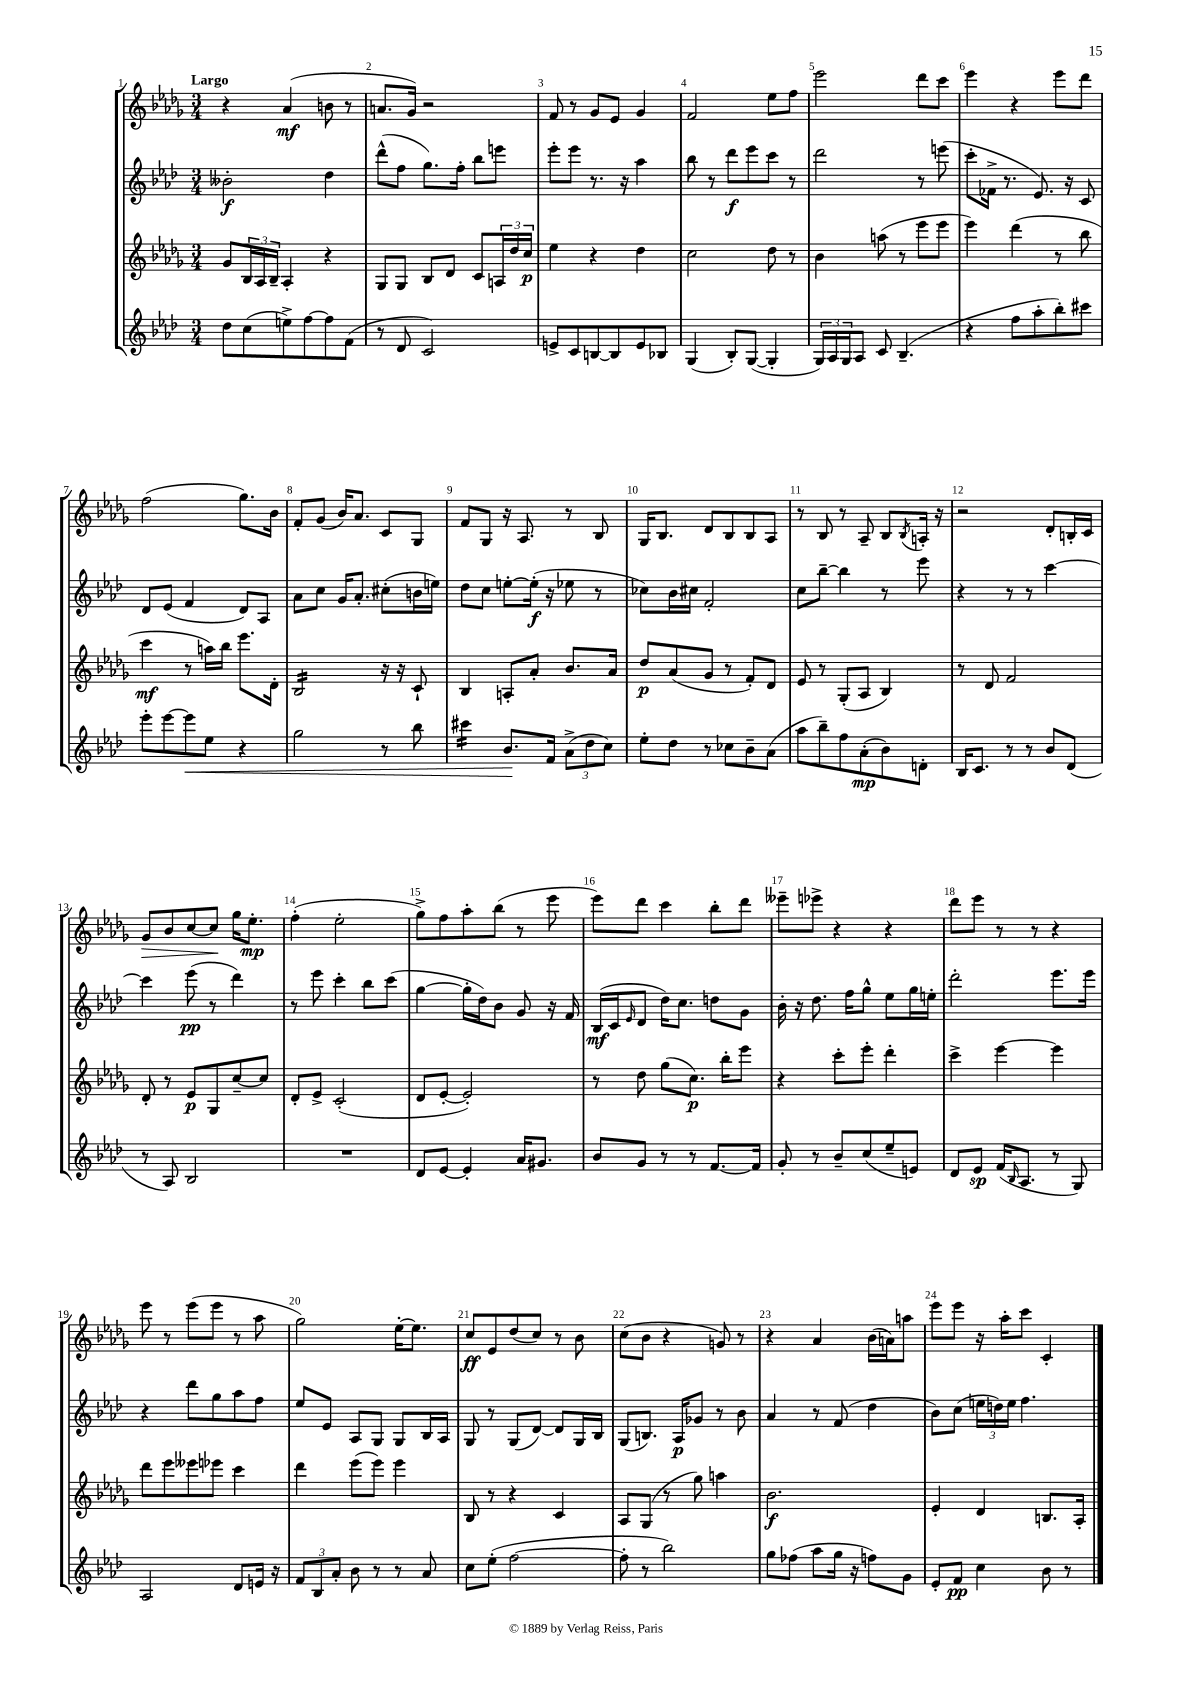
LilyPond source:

<<
\new StaffGroup <<
\new Staff = "s0" {
    \clef treble \key des \major \numericTimeSignature \time 3/4 \tempo "Largo"
    r4 aes'4\mf( b'8 r8 |
    a'8. ges'16) r2 |
    f'8 r8 ges'8 ees'8 ges'4 |
    f'2 ees''8 f''8 |
    ees'''2 des'''8 c'''8 |
    ees'''4 r4 ees'''8 des'''8 |
    f''2( ges''8.) bes'16 |
    f'8-. ges'8( bes'16) aes'8. c'8 ges8 |
    f'8 ges8 r16 aes8. r8 bes8 |
    ges16 bes8. des'8 bes8 bes8 aes8 |
    r8 bes8 r8 aes8-- bes8 \acciaccatura { bes8 } a16-. r16 |
    r2 des'8-. b16-. c'16 |
    ges'8\> bes'8 c''8~ c''8\! ges''16 ees''8.-.\mp |
    f''4-.( ees''2-. |
    ges''8->) f''8 aes''8-. bes''8( r8 ees'''8 |
    ees'''8) des'''8 c'''4 bes''8-. des'''8 |
    eeses'''8-- ees'''8-> r4 r4 |
    des'''8 ees'''8 r8 r8 r4 |
    ees'''8 r8 ees'''8( ees'''8 r8 aes''8 |
    ges''2) ees''16~-. ees''8. |
    c''8\ff ees'8 des''8( c''8) r8 bes'8 |
    c''8( bes'8 r4 g'8) r8 |
    r4 aes'4 bes'16( a'16) a''8 |
    ees'''8 ees'''8 r16 aes''16-. c'''8 c'4-. \bar "|." |
}
\new Staff = "s1" {
    \clef treble \key aes \major \numericTimeSignature \time 3/4
    beses'2-.\f des''4 |
    des'''8-^( f''8 g''8.) f''16-. bes''8 e'''8 |
    ees'''8-. ees'''8 r8. r16 aes''4 |
    bes''8 r8 des'''8\f ees'''8 c'''8 r8 |
    des'''2 r8 e'''8( |
    c'''8-. fes'16-> r8. ees'8.) r16 c'8 |
    des'8 ees'8( f'4 des'8) aes8 |
    aes'8 c''8 g'16 aes'8.-. cis''8-.( b'16 e''16) |
    des''8 c''8 e''8~-. e''16-.\f( r16 ees''8 r8 |
    ces''8) bes'16 cis''16 f'2-. |
    c''8 bes''8~-- bes''4 r8 ees'''8 |
    r4 r8 r8 c'''4~ |
    c'''4 ees'''8\pp( r8 des'''4) |
    r8 ees'''8 c'''4-. bes''8 c'''8( |
    g''4~ g''16-. des''16) bes'8 g'8 r16 f'16 |
    bes16\mf( c'16 \grace { ees'16 } des'8 des''16) c''8. d''8 g'8 |
    bes'16-. r16 des''8. f''16 g''8-^ ees''8 g''16 e''16-. |
    des'''2-. ees'''8. ees'''16 |
    r4 des'''8 g''8 aes''8 f''8 |
    ees''8 ees'8 aes8 g8 g8 bes16 aes16 |
    g8 r8 g8( des'8~) des'8 g16 bes16 |
    g8( b8.) aes16\p ges'8 r8 bes'8 |
    aes'4 r8 f'8( des''4 |
    bes'8) c''8( \tuplet 3/2 { e''16 d''16) e''16 } f''4. \bar "|." |
}
\new Staff = "s2" {
    \clef treble \key des \major \numericTimeSignature \time 3/4
    ges'8 \tuplet 3/2 { bes16 aes16 bes16-- } aes4-. r4 |
    ges8 ges8 bes8 des'8 c'8 \tuplet 3/2 { a16 des''16 c''16\p } |
    ees''4 r4 des''4 |
    c''2 des''8 r8 |
    bes'4 a''8( r8 ees'''8 ees'''8 |
    ees'''4) des'''4( r8 bes''8 |
    c'''4\mf r8 a''16) bes''16 ees'''8. des'16-. |
    bes2:16 r16 r16 c'8-! |
    bes4 a8-. aes'8-. bes'8. aes'16 |
    des''8\p aes'8( ges'8 r8 f'8-.) des'8 |
    ees'8 r8 ges8-.( aes8 bes4) |
    r8 des'8 f'2 |
    des'8-. r8 ees'8\p ges8 c''8~-- c''8 |
    des'8-. ees'8-> c'2-.( |
    des'8 ees'8~-. ees'2-.) |
    r8 des''8 ges''8( c''8.\p) bes''16-. ees'''8 |
    r4 c'''8-. ees'''8-. des'''4-. |
    c'''4-> ees'''4~ ees'''4 |
    des'''8 ees'''8 eeses'''8 ees'''8 c'''4 |
    des'''4 ees'''8( ees'''8) ees'''4 |
    bes8 r8 r4 c'4 |
    aes8 ges8( r8 ges''8) a''4 |
    bes'2.\f |
    ees'4-. des'4 b8. aes16-. \bar "|." |
}
\new Staff = "s3" {
    \clef treble \key aes \major \numericTimeSignature \time 3/4
    des''8 c''8( e''8->) f''8~ f''8 f'8( |
    r8 des'8 c'2) |
    e'8-> c'8 b8~ b8 e'8 bes8 |
    g4( bes8-.) g8~( g4-. |
    \tuplet 3/2 { g16) aes16 g16 } aes8 c'8 bes4.--( |
    r4 f''8 aes''8-. bes''8-.) cis'''8 |
    ees'''8-. ees'''8~ ees'''8\< ees''8 r4 |
    g''2 r8 bes''8 |
    cis'''4:16 bes'8.\! f'16 \tuplet 3/2 { aes'8->( des''8 c''8) } |
    ees''8-. des''8 r8 ces''8 bes'8-- aes'8( |
    aes''8 bes''8--) f''8 aes'8-.\mp( bes'8) d'8-. |
    bes16 c'8. r8 r8 bes'8 des'8( |
    r8 aes8) bes2 |
    R2. |
    des'8 ees'8~ ees'4-. aes'16 gis'8. |
    bes'8 g'8 r8 r8 f'8.~ f'16 |
    g'8-. r8 bes'8-- c''8( ees''8-- e'8) |
    des'8 ees'8\sp f'16( \grace { bes16 } aes8. r8 g8) |
    aes2 des'8 e'16 r16 |
    \tuplet 3/2 { f'8 bes8 aes'8-. } bes'8 r8 r8 aes'8 |
    c''8 ees''8-.( f''2~ |
    f''8-. r8 bes''2) |
    g''8 fes''8( aes''8 g''16 r16 f''8) g'8 |
    ees'8-. f'8\pp c''4 bes'8 r8 \bar "|." |
}
>>
>>
\layout { \context { \Score \override BarNumber.break-visibility = ##(#f #t #t) barNumberVisibility = #all-bar-numbers-visible } }
